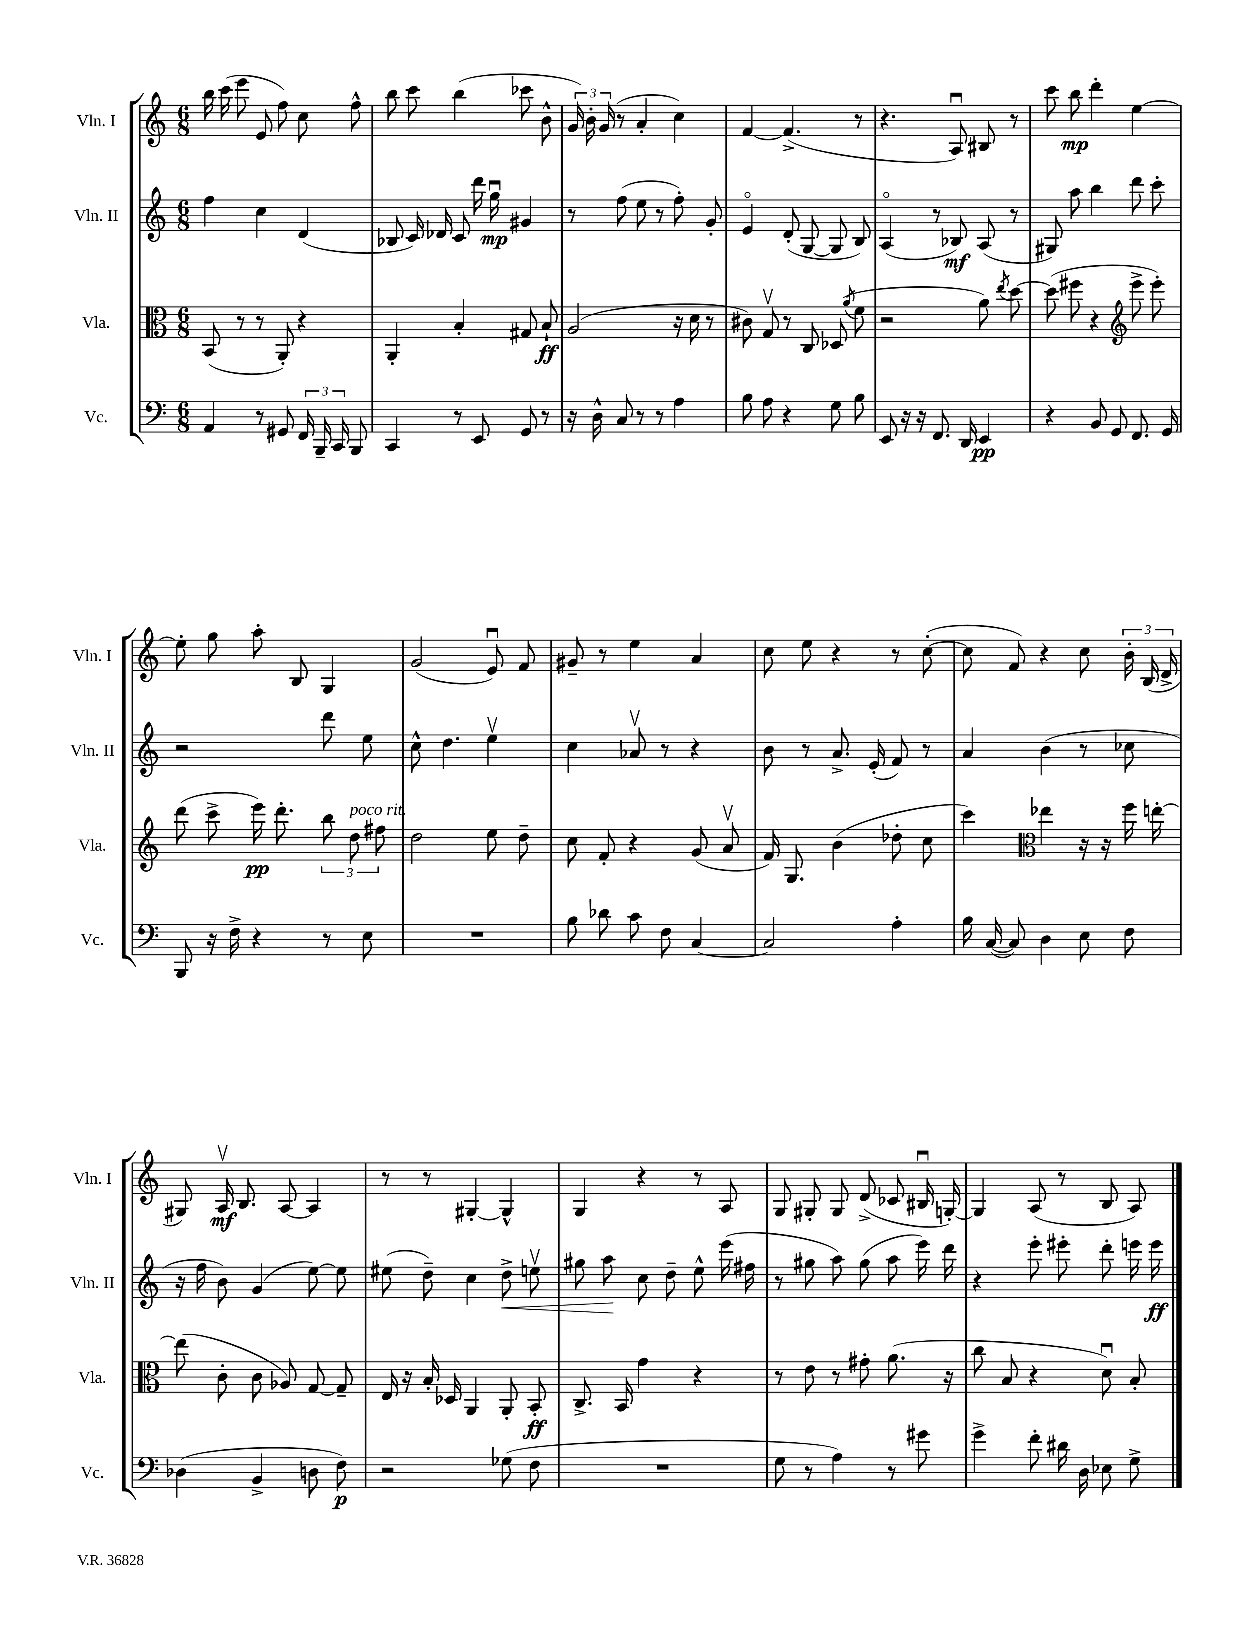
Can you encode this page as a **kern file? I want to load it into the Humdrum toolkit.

**kern	**kern	**kern	**kern
*staff4	*staff3	*staff2	*staff1
*clefF4	*clefC3	*clefG2	*clefG2
*k[]	*k[]	*k[]	*k[]
*M6/8	*M6/8	*M6/8	*M6/8
4AA/	(8BB/	4ff\	16bb\
.	.	.	(16ccc\
.	8r	.	8eee\
8r	8r	4cc\	8e/
8GG#/	8AA'/)	.	8ff\)
24FF/	4r	(4d/	8cc\
24BBB~/	.	.	.
24CC/	.	.	.
8BBB/	.	.	8ff^^\
=	=	=	=
4CC/	4AA'/	8B-/	8bb\
.	.	16c/)	8ccc\
.	.	16d-/	.
8r	4B'/	8c/	(4bb\
8EE/	.	16ddd\	.
.	.	16ggu\	.
8GG/	8G#/	4g#/	8ccc-\
8r	8B`/	.	8b^^\
=	=	=	=
16r	(2A/	8r	24g/)
.	.	.	24b'\
16D^^\	.	.	.
.	.	.	(24g/
8C/	.	(8ff\	8r
8r	.	8ee\	4a'/
8r	.	8r	.
4A\	16r	8ff'\)	4cc\)
.	16d\	.	.
.	8r	8g'/	.
=	=	=	=
8B\	8c#\)	4eo/	[4f/
8A\	8Gv/	.	.
4r	8r	(8d'/	(4.f^/]
.	8C/	[8G/	.
8G\	(8D-/	8G/]	.
.	8qa/	.	.
8B\	8f\	8B/)	8r
=	=	=	=
8EE/	2r	(4Ao/	4.r
16r	.	.	.
16r	.	.	.
8.FF/	.	8r	.
.	.	8B-/)	8Au/)
16DD/	.	.	.
4EE/	8a\)	(8A/	8B#/
.	8qee/	.	.
.	[8dd\	8r	8r
=	=	=	=
4r	(8dd\]	8G#/)	8ccc\
.	8ff#\	8aa\	8bb\
8BB/	4r	4bb\	4ddd'\
8GG/	.	.	.
*	*clefG2	*	*
8.FF/	8eee^\	8ddd\	[4ee\
.	8eee'\)	8ccc'\	.
16GG/	.	.	.
=	=	=	=
8BBB/	(8ddd\	2r	8ee'\]
16r	8ccc^\	.	8gg\
16F^\	.	.	.
4r	16eee\)	.	8aa'\
.	8.ddd'\	.	.
.	.	.	8B/
8r	12bb\	8ddd\	4G/
.	12dd\	.	.
8E\	.	8ee\	.
.	12ff#\	.	.
=	=	=	=
2.r	2dd\	8cc^^\	(2g/
.	.	4.dd\	.
.	8ee\	4eev\	8eu/)
.	8dd~\	.	8f/
=	=	=	=
8B\	8cc\	4cc\	8g#~/
8d-\	8f'/	.	8r
8c\	4r	8a-v/	4ee\
8F\	.	8r	.
[4C/	(8g/	4r	4a/
.	8av/	.	.
=	=	=	=
2C/]	16f/)	8b\	8cc\
.	8.G/	.	.
.	.	8r	8ee\
.	(4b\	8.a^/	4r
.	.	(16e'/	.
4A'\	8dd-'\	8f/)	8r
.	8cc\	8r	([8cc'\
=	=	=	=
16B\	4ccc\)	4a/	8cc\]
([16C/	.	.	.
8C/])	.	.	8f/)
*	*clefC3	*	*
4D\	4ee-\	(4b\	4r
8E\	16r	8r	8cc\
.	16r	.	.
8F\	16ff\	8cc-\	24b'\
.	.	.	(24B/
.	[16ee'\	.	.
.	.	.	24d^/
=	=	=	=
(4D-\	(8ee\]	16r	8G#/)
.	.	16ff\	.
.	8c'\	8b\)	16Av/
.	.	.	8.B/
4BB^/	8c\	(4g/	.
.	8A-/)	.	[8A/
8D\	[8G/	[8ee\)	4A/]
8F\)	8G~/]	8ee\]	.
=	=	=	=
2r	16E/	(8ee#\	8r
.	16r	.	.
.	16B'/	8dd~\)	8r
.	16D-/	.	.
.	4AA/	4cc\	[4G#'/
(8G-\	8AA'/	8dd^\	4G#^^/]
8F\	8BB'/	8eev\	.
=	=	=	=
2.r	8.C^/	8gg#\	4G/
.	.	8aa\	.
.	16BB/	.	.
.	4g\	8cc\	4r
.	.	8dd~\	.
.	4r	8ee^^\	8r
.	.	(16eee\	8A/
.	.	16ff#\	.
=	=	=	=
8G\	8r	8r	8G/
8r	8e\	8gg#\	8G#'/
4A\)	8r	8aa\)	8G#/
.	8g#'\	(8gg#\	(8d^/
8r	(8.a\	8aa\	8c-/
8g#\	.	16eee\)	16B#u/
.	16r	16ddd\	[16G'/)
=	=	=	=
4g^\	8cc\	4r	4G/]
.	8B/	.	.
8f'\	4r	8eee'\	(8A/
16d#\	.	8eee#'\	8r
16D\	.	.	.
8E-\	8du\)	8ddd'\	8B/
8G^\	8B'/	16eee\	8A/)
.	.	16eee\	.
==	==	==	==
*-	*-	*-	*-
